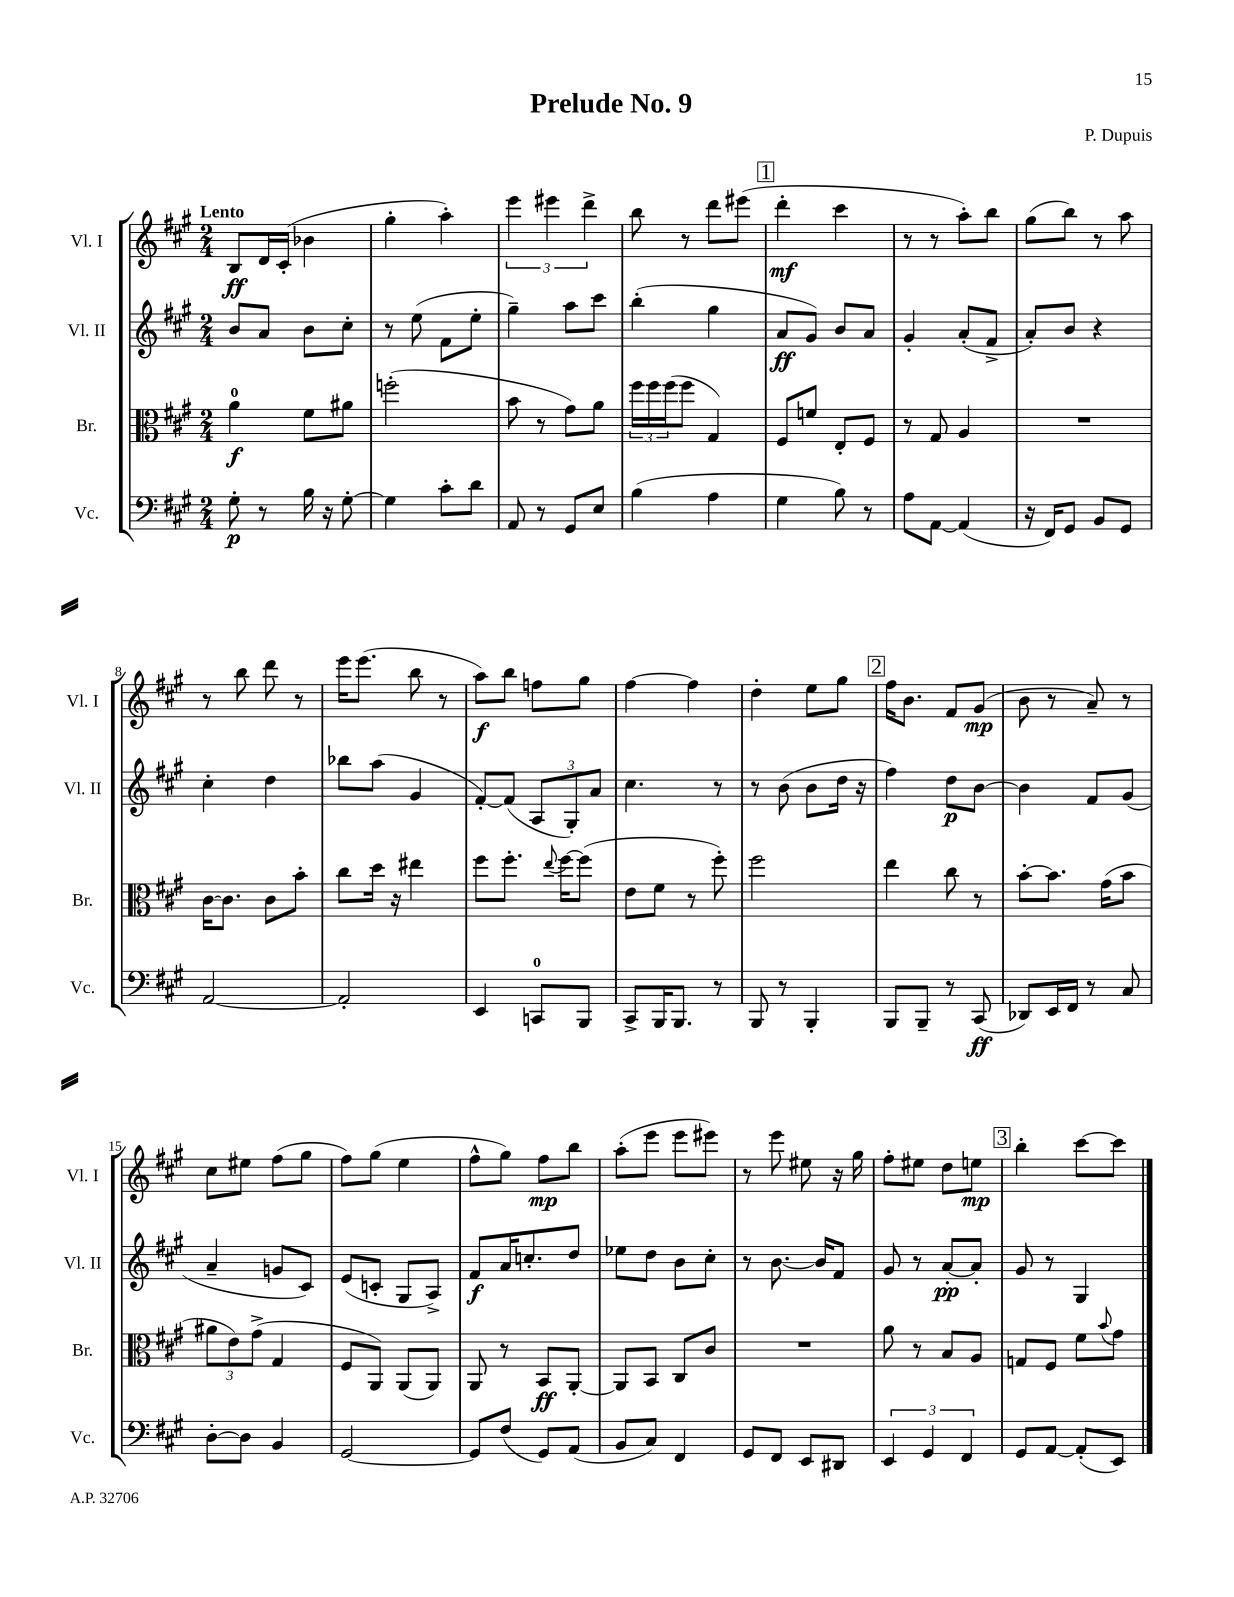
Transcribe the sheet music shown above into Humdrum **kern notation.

**kern	**kern	**kern	**kern
*staff4	*staff3	*staff2	*staff1
*clefF4	*clefC3	*clefG2	*clefG2
*k[f#c#g#]	*k[f#c#g#]	*k[f#c#g#]	*k[f#c#g#]
*M2/4	*M2/4	*M2/4	*M2/4
8G#'	4a	8b	8B
8r	.	8a	16d
.	.	.	(16c#'
16B	8f#	8b	4b-
16r	.	.	.
[8G#'	8a#	8cc#'	.
=	=	=	=
4G#]	(2ff'	8r	4gg#'
.	.	(8ee	.
8c#'	.	8f#	4aa')
8d	.	8ee'	.
=	=	=	=
8AA	8b	4gg#~)	6eee
8r	8r	.	.
.	.	.	6eee#
8GG#	8g#)	8aa	.
.	.	.	6ddd^
8E	8a	8ccc#	.
=	=	=	=
(4B	24ff#	(4bb'	8bb
.	24ff#	.	.
.	(24ff#	.	.
.	8ff#	.	8r
4A	4G#)	4gg#	8ddd
.	.	.	(8eee#
=	=	=	=
4G#	8F#	8a	4ddd'
.	8f	8g#)	.
8B)	8E'	8b	4ccc#
8r	8F#	8a	.
=	=	=	=
8A	8r	4g#'	8r
[8AA	8G#	.	8r
(4AA]	4A	(8a'	8aa')
.	.	8f#^	8bb
=	=	=	=
16r	2r	8a')	(8gg#
16FF#)	.	.	.
8GG#	.	8b	8bb)
8BB	.	4r	8r
8GG#	.	.	8aa
=	=	=	=
[2AA	[16c#	4cc#'	8r
.	8.c#]	.	.
.	.	.	8bb
.	8c#	4dd	8ddd
.	8b'	.	8r
=	=	=	=
2AA']	8cc#	8bb-	16eee
.	.	.	(8.eee
.	16dd	(8aa	.
.	16r	.	.
.	4ee#	4g#	8bb
.	.	.	8r
=	=	=	=
4EE	8ff#	[8f#')	8aa)
.	8.ff#'	(8f#]	8bb
8CC	.	12A	8ff
.	8qqee	.	.
.	[16ff#	.	.
.	.	12G#')	.
8BBB	(8ff#]	.	8gg#
.	.	12a	.
=	=	=	=
8CC#^	8e	4.cc#	[4ff#
16BBB	8f#	.	.
8.BBB	.	.	.
.	8r	.	4ff#]
8r	8ff#')	8r	.
=	=	=	=
8BBB	2ff#	8r	4dd'
8r	.	(8b	.
4BBB'	.	8b	8ee
.	.	16dd	8gg#
.	.	16r	.
=	=	=	=
8BBB	4ee	4ff#)	16ff#
.	.	.	8.b
8BBB~	.	.	.
8r	8cc#	8dd	8f#
(8CC#	8r	[8b	(8g#
=	=	=	=
8DD-)	[8b'	4b]	8b
16EE	8.b]	.	8r
16FF#	.	.	.
8r	.	8f#	8a~)
.	(16g#	.	.
8C#	8b	(8g#	8r
=	=	=	=
[8D'	12a#	4a~	8cc#
.	12e)	.	.
8D]	.	.	8ee#
.	(12g#^	.	.
4BB	4G#	8g	(8ff#
.	.	8c#)	8gg#
=	=	=	=
[2GG#	8F#	(8e	8ff#)
.	8AA)	8c'	(8gg#
.	(8AA	8G#	4ee
.	8AA)	8A^)	.
=	=	=	=
8GG#]	8AA	8f#	8ff#^^
(8F#	8r	16a	8gg#)
.	.	8.cc'	.
8GG#)	8BB	.	8ff#
(8AA	[8AA'	8dd	8bb
=	=	=	=
8BB	8AA]	8ee-	(8aa'
8C#)	8BB	8dd	8eee
4FF#	8C#	8b	8eee
.	8c#	8cc#'	8eee#)
=	=	=	=
8GG#	2r	8r	8r
8FF#	.	[8.b	8eee
8EE	.	.	8ee#
.	.	16b]	.
8DD#	.	8f#	16r
.	.	.	16gg#
=	=	=	=
6EE	8a	8g#	8ff#'
.	8r	8r	8ee#
6GG#	.	.	.
.	8B	[8a'	8dd
6FF#	.	.	.
.	8A	8a']	8ee
=	=	=	=
8GG#	8G	8g#	4bb'
[8AA	8F#	8r	.
(8AA']	8f#	4G#	[8ccc#
.	8qqb	.	.
8EE)	8g#	.	8ccc#]
==	==	==	==
*-	*-	*-	*-
